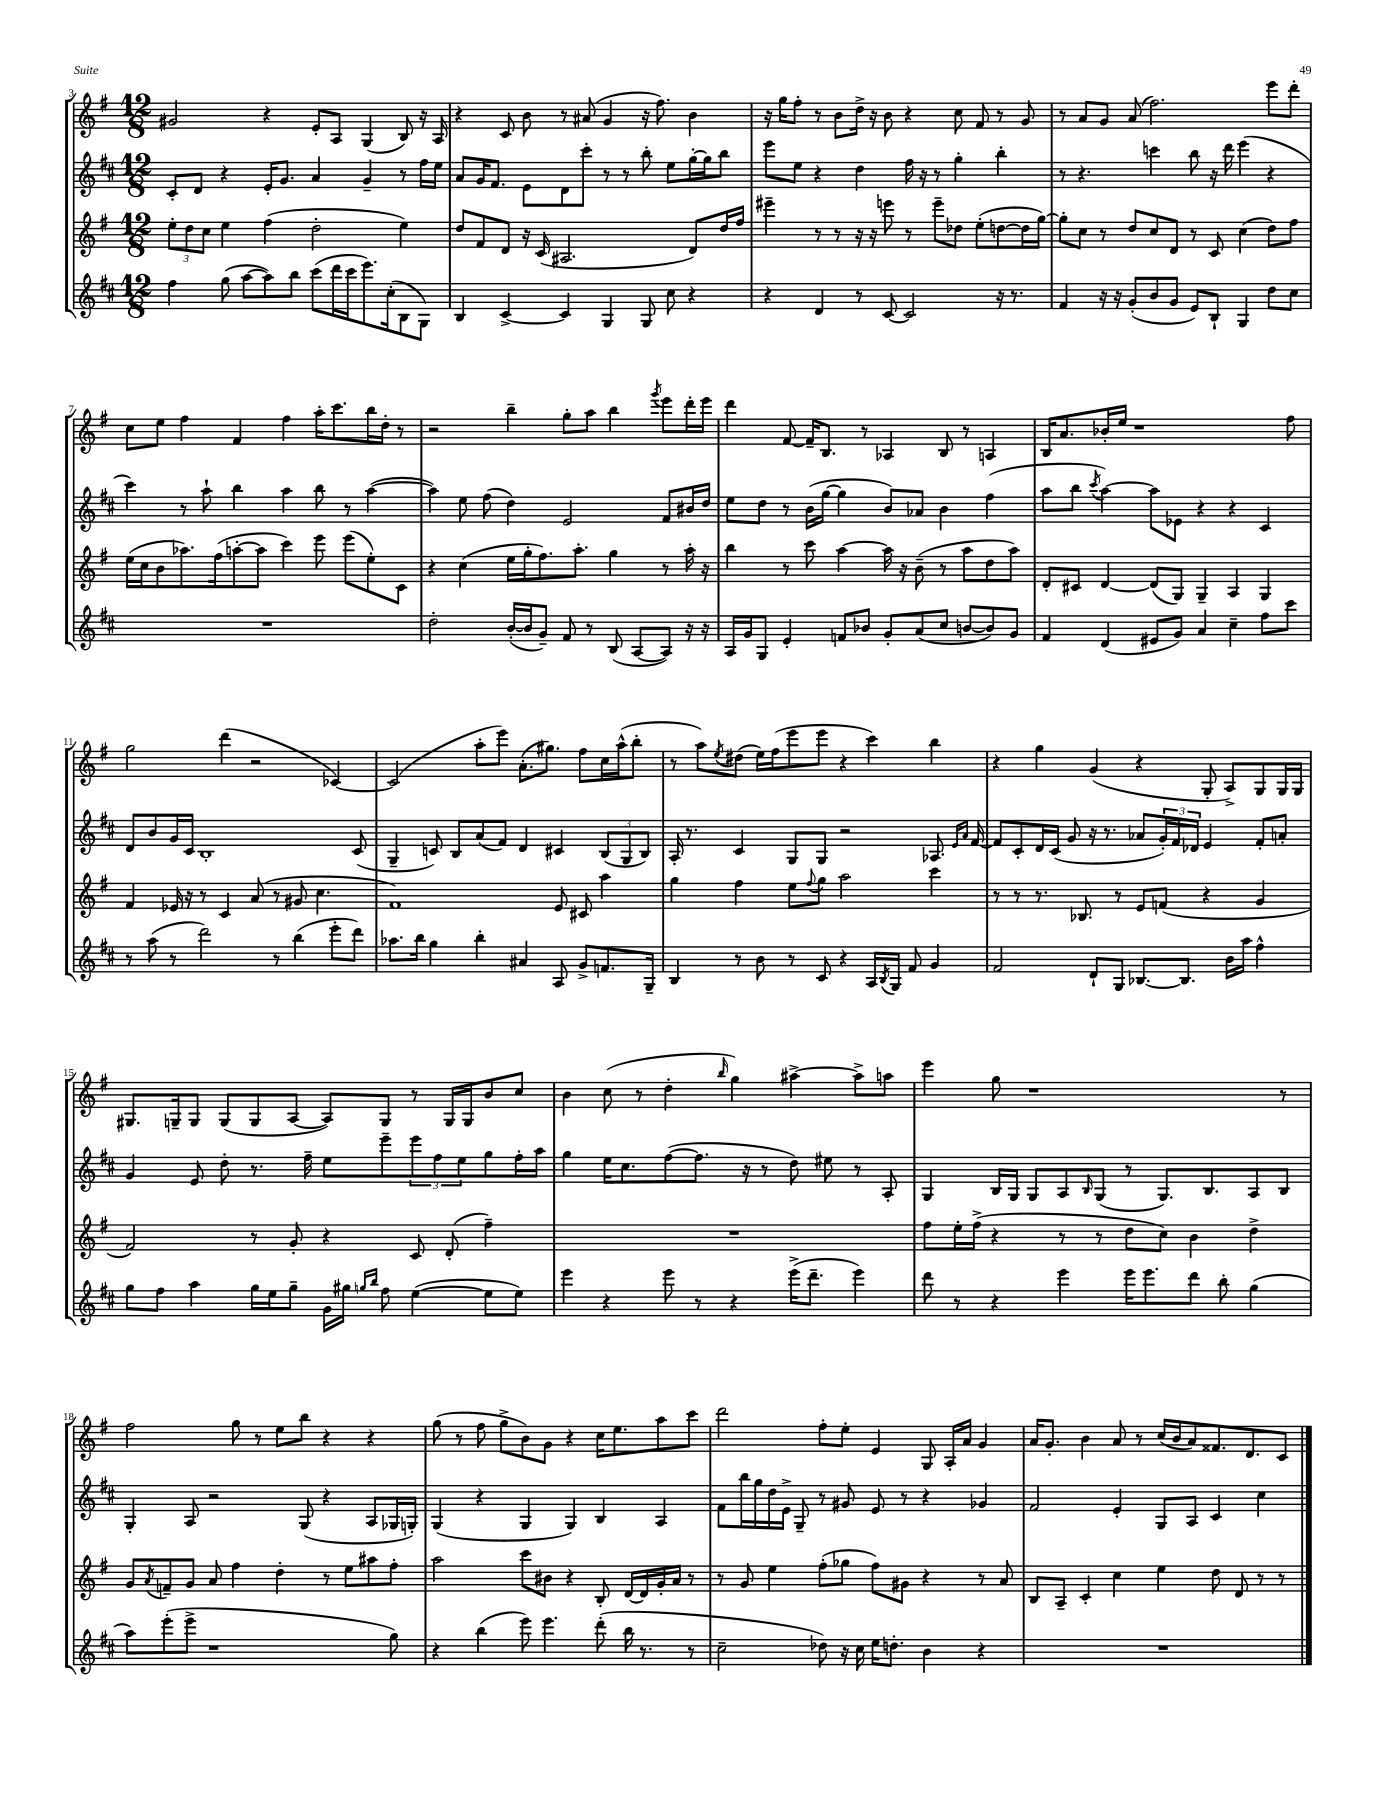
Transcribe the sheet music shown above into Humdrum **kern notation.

**kern	**kern	**kern	**kern
*staff4	*staff3	*staff2	*staff1
*clefG2	*clefG2	*clefG2	*clefG2
*k[f#c#]	*k[f#]	*k[f#c#]	*k[f#]
*M12/8	*M12/8	*M12/8	*M12/8
4ff#	12ee'	8c#'	2g#
.	12dd	.	.
.	.	8d	.
.	12cc	.	.
(8gg	4ee	4r	.
[8aa	.	.	.
8aa])	(4ff#	16e'	4r
.	.	8.g	.
8bb	.	.	.
(8ccc#	2dd'	4a	8e'
16ddd	.	.	8A
16ccc#	.	.	.
8.eee)	.	4g~	(4G
(16cc#'	.	.	.
8B	4ee)	8r	8B)
8G)	.	16ff#	16r
.	.	16ee	16A
=	=	=	=
4B	8dd	8a	4r
.	8f#	16g	.
.	.	8.f#	.
[4c#^	8d	.	8c
.	16r	8e	8b
.	(16c	.	.
4c#]	2.A#	8d	8r
.	.	8ccc#'	(8a#
4G	.	8r	4g
.	.	8r	.
8G	.	8bb'	16r
.	.	.	8.ff#)
8cc#	.	8ee	.
4r	8d)	[16gg'	4b
.	.	16gg]	.
.	16dd	8bb	.
.	16ff#	.	.
=	=	=	=
4r	4eee#~	8eee	16r
.	.	.	16gg
.	.	8ee	8ff#'
4d	8r	4r	8r
.	8r	.	8b
8r	16r	4dd	16dd^
.	16r	.	16r
[8c#	8eee	.	8b
2c#]	8r	16ff#	4r
.	.	16r	.
.	8eee~	8r	.
.	8dd-	4gg'	8cc
.	(8ee'	.	8f#
16r	[8dd	4bb'	8r
8.r	.	.	.
.	16dd]	.	8g
.	[16gg)	.	.
=	=	=	=
4f#	8gg']	8r	8r
.	8cc	4.r	8a
16r	8r	.	8g
16r	.	.	.
(8g'	8dd	.	(8a
8b	8cc	4ccc	2.ff#)
8g	8d	.	.
8e)	8r	8bb	.
8B`	8c	16r	.
.	.	16ddd	.
4G	(4cc	(4eee	.
8dd	8dd)	4r	8eee
8cc#	8ff#	.	8ddd'
=	=	=	=
1.r	(16ee	4ccc#)	8cc
.	16cc	.	.
.	8b	.	8ee
.	8.aa-)	8r	4ff#
.	.	8aa`	.
.	(16ff#	.	.
.	[8aa'	4bb	4f#
.	8aa]	.	.
.	4ccc)	4aa	4ff#
.	8eee	8bb	16aa'
.	.	.	8.ccc
.	(8eee	8r	.
.	8ee')	([4aa	16bb
.	.	.	16dd'
.	8c	.	8r
=	=	=	=
2dd'	4r	4aa])	2r
.	(4cc	8ee	.
.	.	(8ff#	.
([16b'	16ee	4dd)	4bb~
16b]	16gg'	.	.
8g~)	8.ff#)	.	.
8f#	.	2e	8gg'
.	8.aa'	.	.
8r	.	.	8aa
(8B	4gg	.	4bb
[8A	.	.	.
.	.	.	8qggg
8A])	8r	8f#	8eee
16r	16aa'	16b#	16ddd'
16r	16r	16dd	16eee
=	=	=	=
16A	4bb	8ee	4ddd
16g	.	.	.
8G	.	8dd	.
4e'	8r	8r	[8f#
.	8ccc	(16b	16f#~]
.	.	[16gg	8.B
8f	[4aa	4gg]	.
8b-	.	.	8r
8g'	16aa]	8b)	4A-
.	16r	.	.
(8a	(8b~	8a-	.
8cc#	8r	4b	8B
[8b	8aa	.	8r
8b])	8dd	(4ff#	4A
8g	8aa)	.	.
=	=	=	=
4f#	8d'	8aa	16B
.	.	.	8.a
.	8c#	8bb	.
.	.	8qccc#	.
(4d	[4d	[4aa)	16b-'
.	.	.	16ee
.	.	.	1r
8e#	(8d]	8aa]	.
8g)	8G)	8e-	.
4a	4G~	4r	.
4cc#~	4A	4r	.
8ff#	4G	4c#	.
8ccc#	.	.	8ff#
=	=	=	=
8r	4f#	8d	2gg
(8aa	.	8b	.
8r	16e-	16g	.
.	16r	16c#	.
2ddd)	8r	1B'	.
.	4c	.	(4ddd
.	(8a	.	2r
8r	8r	.	.
(4bb	8g#	.	.
.	4.cc	.	.
8eee'	.	.	[4c-)
8ddd)	.	(8c#	.
=	=	=	=
8.aa-	1f#)	4G~	(2c-]
16bb	.	.	.
4gg	.	8c)	.
.	.	8B	.
4bb'	.	(8a	8aa'
.	.	8f#)	8eee)
4a#	.	4d	(8.a'
.	.	.	8.gg#)
8A	8e	4c#	.
8g^	8c#	.	8ff#
8.f	4aa	(12B	16cc
.	.	.	(16aa^^
.	.	12G	.
.	.	.	8bb'
.	.	12B)	.
16G~	.	.	.
=	=	=	=
4B	4gg	16A'	8r
.	.	8.r	.
.	.	.	8aa)
.	.	.	8qee
8r	4ff#	4c#	(8dd#
8b	.	.	16ee)
.	.	.	(16ff#
8r	8ee	8G	8eee
.	8qqff#	.	.
8c#	8gg	8G	8eee
4r	2aa	2r	4r
16A	.	.	4ccc)
8qB	.	.	.
16G	.	.	.
8f#	.	.	.
4g	4ccc	8.A-	4bb
.	.	16qqe	.
.	.	16qqa	.
.	.	[16f#	.
=	=	=	=
2f#	8r	8f#]	4r
.	8r	8c#'	.
.	8.r	16d	4gg
.	.	(16c#	.
.	.	8g	.
.	8.B-	.	.
8d`	.	16r	(4g
.	.	8.r	.
8G	8r	.	.
[8.B-	8e	8a-	4r
.	(8f	24g')	.
.	.	24f#	.
8.B-]	.	.	.
.	.	24d-	.
.	4r	4e	8G'
16b	.	.	8A^)
16aa	.	.	.
4ff#^^	4g	8f#'	8G
.	.	8a'	16G
.	.	.	16G
=	=	=	=
8gg	2f#)	4g	8.G#
8ff#	.	.	.
.	.	.	16G~
4aa	.	8e	8G
.	.	8dd'	(8G
16gg	8r	8.r	8G
16ee	.	.	.
8gg~	8g'	.	[8A
.	.	16ff#~	.
16g	4r	8ee	8A])
16gg#	.	.	.
16qqgg	.	.	.
16qqbb	.	.	.
8ff#	.	8eee~	8G
([4ee	8c	12eee	8r
.	.	12ff#	.
.	(8d'	.	16G
.	.	12ee	.
.	.	.	16G
8ee]	4ff#~)	8gg	8b
8ee)	.	16ff#'	8cc
.	.	16aa	.
=	=	=	=
4eee	1.r	4gg	4b
4r	.	16ee	(8cc
.	.	8.cc#	.
.	.	.	8r
8eee	.	([8ff#	4dd'
8r	.	8.ff#]	.
.	.	.	16qqbb
4r	.	.	4gg)
.	.	16r	.
.	.	8r	.
(16eee^	.	8dd)	[4aa#^
8.ddd~	.	.	.
.	.	8ee#	.
4eee)	.	8r	8aa#^]
.	.	8A'	8aa
=	=	=	=
8ddd	8ff#	4G	4eee
8r	16ee'	.	.
.	(16ff#^	.	.
4r	4r	16B	8gg
.	.	16G	.
.	.	8G	1r
4eee	8r	8A	.
.	.	16qqB	.
.	8r	(8G	.
16eee	8dd	8r	.
8.eee	.	.	.
.	8cc)	8.G)	.
8ddd	4b	.	.
.	.	8.B	.
8bb'	.	.	.
(4gg	4dd^	8A	.
.	.	8B	8r
=	=	=	=
8aa)	8g	4G'	2ff#
.	8qa	.	.
(8eee'	8f~	.	.
8eee^	8g	8A	.
1r	8a	2r	.
.	4ff#	.	8gg
.	.	.	8r
.	4dd'	.	8ee
.	.	(8G	8bb
.	8r	4r	4r
.	8ee	.	.
.	8aa#	8A	4r
8gg)	8ff#'	16G-	.
.	.	16G')	.
=	=	=	=
4r	2aa	(4G	(8gg
.	.	.	8r
(4bb	.	4r	8ff#
.	.	.	8gg^
8eee)	8ccc	4G	8b)
4.eee	8b#	.	8g
.	4r	4G)	4r
(8ddd'	8B'	4B	16cc
.	.	.	8.ee
16bb	[16d	.	.
8.r	16d]	.	.
.	16g'	4A	8aa
.	16a	.	.
8r	8r	.	8ccc
=	=	=	=
2cc#~	8r	8f#	2ddd
.	8g	16bb	.
.	.	16gg	.
.	4ee	16dd	.
.	.	16e^	.
.	.	8G~	.
8dd-)	(8ff#'	8r	8ff#'
16r	8gg-	8g#	8ee'
16cc#	.	.	.
16ee	8ff#)	8e	4e
8.dd'	.	.	.
.	8g#	8r	.
4b	4r	4r	8G
.	.	.	16A'
.	.	.	16a
4r	8r	4g-	4g
.	8a	.	.
=	=	=	=
1.r	8B	2f#	16a
.	.	.	8.g'
.	8A~	.	.
.	4c'	.	4b
.	4cc	4e'	8a
.	.	.	8r
.	4ee	8G	(16cc
.	.	.	16b
.	.	8A	8a)
.	8dd	4c#	8.f##
.	8d	.	.
.	.	.	8.d
.	8r	4cc#	.
.	8r	.	8c
==	==	==	==
*-	*-	*-	*-
